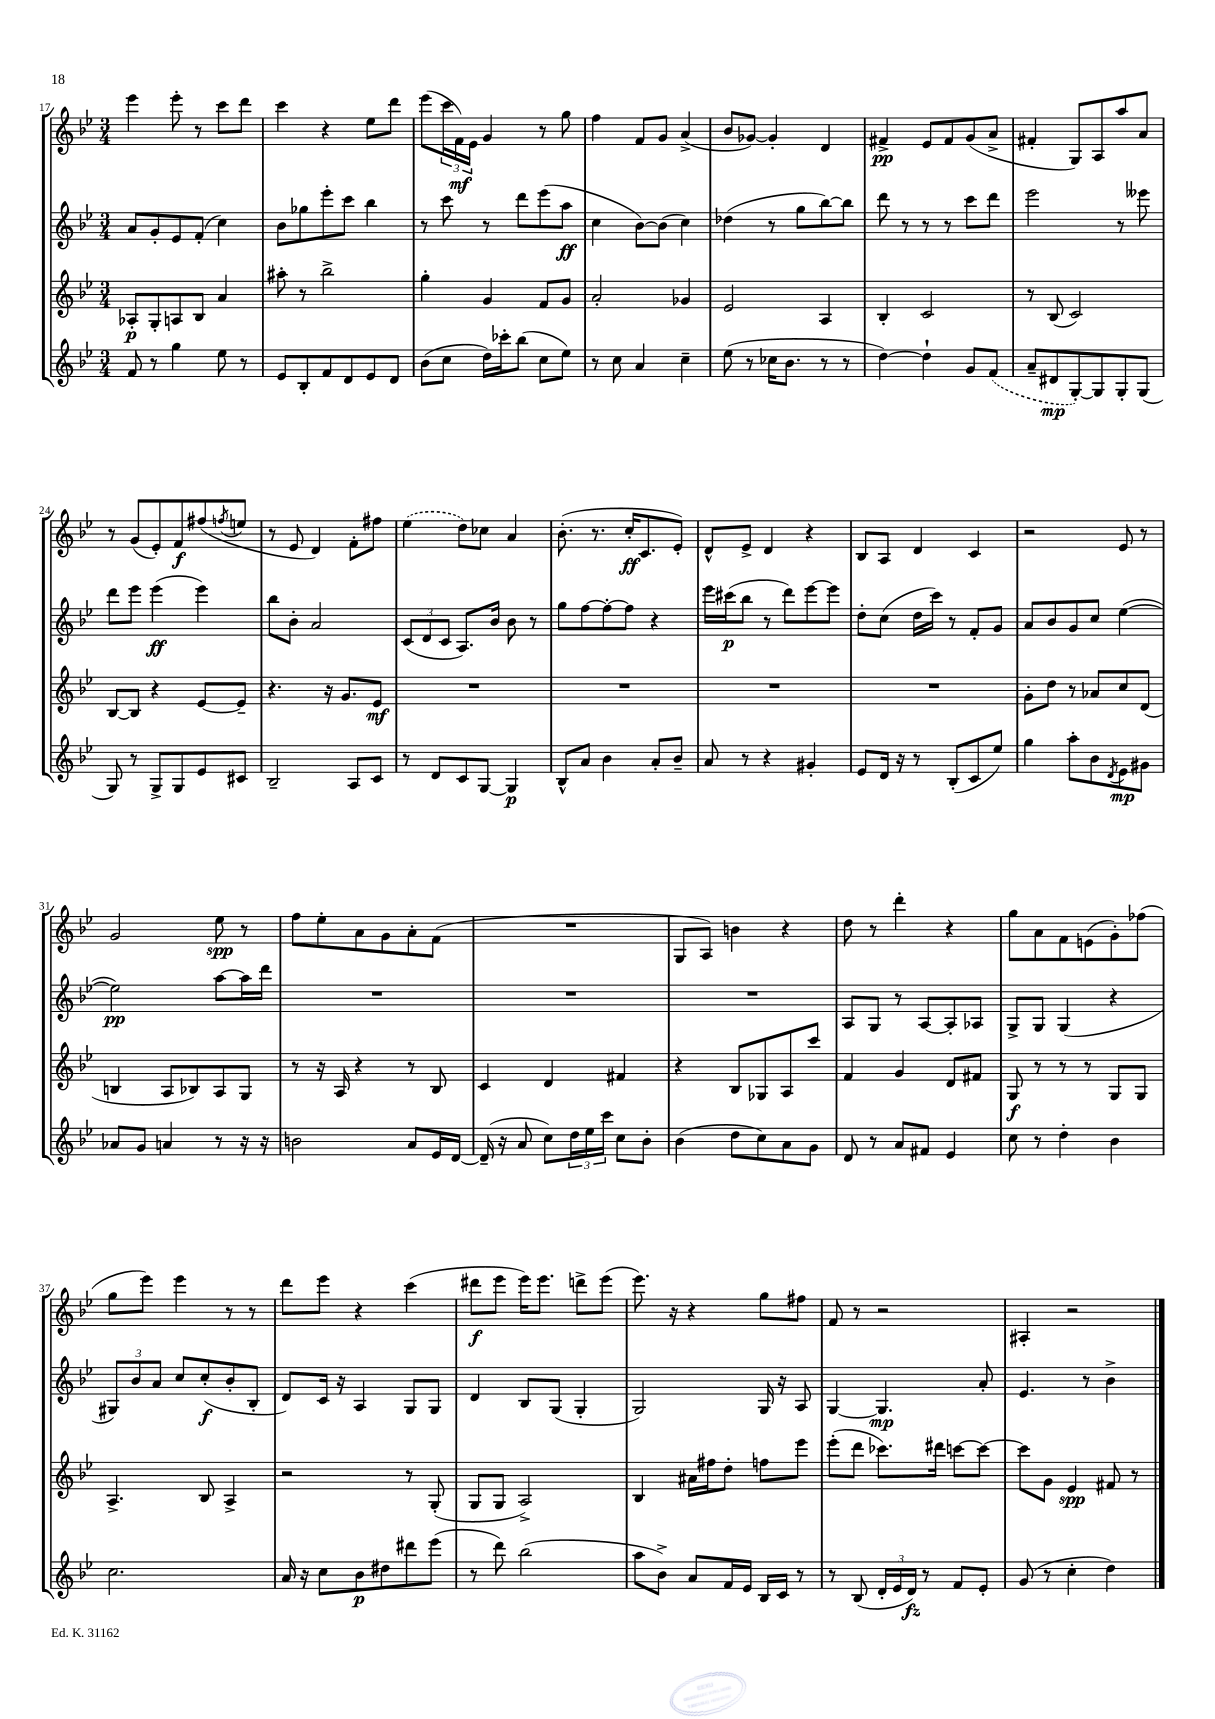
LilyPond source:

<<
\new StaffGroup <<
\new Staff = "s0" {
    \clef treble \key bes \major \numericTimeSignature \time 3/4
    ees'''4 ees'''8-. r8 c'''8 d'''8 |
    c'''4 r4 ees''8 d'''8 |
    ees'''8( \tuplet 3/2 { c'''16 f'16\mf) ees'16 } g'4 r8 g''8 |
    f''4 f'8 g'8 a'4->( |
    bes'8 ges'8~) ges'4-. d'4 |
    fis'4->\pp ees'8 fis'8 g'8( a'8-> |
    fis'4-. g8) a8 a''8 a'8 |
    r8 g'8( ees'8-.) f'8\f fis''8( \acciaccatura { f''8 } e''8 |
    r8 ees'8 d'4) f'8-. fis''8 |
    \once \slurDashed ees''4( d''8) ces''8 a'4 |
    bes'8.-.( r8. c''16-.\ff c'8. ees'8-.) |
    d'8-^ ees'8-> d'4 r4 |
    bes8 a8 d'4 c'4 |
    r2 ees'8 r8 |
    g'2 ees''8\spp r8 |
    f''8 ees''8-. a'8 g'8 a'8-. f'8( |
    R2. |
    g8 a8) b'4 r4 |
    d''8 r8 d'''4-. r4 |
    g''8 a'8 f'8 e'8( g'8-.) fes''8( |
    g''8 ees'''8) ees'''4 r8 r8 |
    d'''8 ees'''8 r4 c'''4( |
    dis'''8\f ees'''8 ees'''16) ees'''8. d'''8-> ees'''8( |
    ees'''8.) r16 r4 g''8 fis''8 |
    f'8 r8 r2 |
    ais4-. r2 \bar "|." |
}
\new Staff = "s1" {
    \clef treble \key bes \major \numericTimeSignature \time 3/4
    a'8 g'8-. ees'8 f'8-.( c''4) |
    bes'8 ges''8 ees'''8-. c'''8 bes''4 |
    r8 c'''8 r8 d'''8 ees'''8( a''8\ff |
    c''4 bes'8~) bes'8( c''4) |
    des''4( r8 g''8 bes''8~) bes''8 |
    d'''8 r8 r8 r8 c'''8 d'''8 |
    ees'''2 r8 eeses'''8 |
    d'''8 ees'''8 ees'''4\ff( ees'''4) |
    bes''8 bes'8-. a'2 |
    \tuplet 3/2 { c'8( d'8 c'8 } a8.) bes'16 bes'8 r8 |
    g''8 f''8~ f''8~-. f''8 r4 |
    ees'''16 cis'''16\p( bes''8 r8 d'''8) ees'''8~ ees'''8 |
    d''8-. c''8( d''16 c'''16) r8 f'8-. g'8 |
    a'8 bes'8 g'8 c''8 ees''4~( |
    ees''2\pp) a''8~ a''16 d'''16 |
    R2. |
    R2. |
    R2. |
    a8 g8 r8 a8~ a8-. aes8 |
    g8-> g8 g4( r4 |
    \tuplet 3/2 { gis8) bes'8 a'8 } c''8 c''8-.\f( bes'8-. bes8-. |
    d'8) c'16 r16 a4 g8 g8 |
    d'4 bes8 g8( g4-. |
    g2) g16 r16 a8 |
    g4~ g4.\mp a'8-. |
    ees'4. r8 bes'4-> \bar "|." |
}
\new Staff = "s2" {
    \clef treble \key bes \major \numericTimeSignature \time 3/4
    aes8-.\p g8-. a8 bes8 a'4 |
    ais''8-. r8 bes''2-> |
    g''4-. g'4 f'8 g'8 |
    a'2-. ges'4 |
    ees'2 a4 |
    bes4-. c'2 |
    r8 bes8( c'2) |
    bes8~ bes8 r4 ees'8~ ees'8-- |
    r4. r16 g'8. ees'8\mf |
    R2. |
    R2. |
    R2. |
    R2. |
    g'8-. d''8 r8 aes'8 c''8 d'8( |
    b4 a8 bes8) a8 g8 |
    r8 r16 a16 r4 r8 bes8 |
    c'4 d'4 fis'4 |
    r4 bes8 ges8 a8 c'''8 |
    f'4 g'4 d'8 fis'8 |
    g8\f r8 r8 r8 g8 g8 |
    a4.-> bes8 a4-> |
    r2 r8 g8-.( |
    g8 g8 a2->) |
    bes4 ais'16 fis''16 d''8-. f''8 ees'''8 |
    ees'''8-.( d'''8 ces'''8.) dis'''16 c'''8~ c'''8~ |
    c'''8 g'8 ees'4\spp fis'8 r8 \bar "|." |
}
\new Staff = "s3" {
    \clef treble \key bes \major \numericTimeSignature \time 3/4
    f'8 r8 g''4 ees''8 r8 |
    ees'8 bes8-. f'8 d'8 ees'8 d'8 |
    bes'8( c''8 d''16) ces'''16-. bes''8( c''8 ees''8) |
    r8 c''8 a'4 c''4-- |
    ees''8( r8 ces''16 bes'8. r8 r8 |
    d''4~) d''4-! g'8 \once \slurDashed f'8( |
    a'8-- dis'8\mp g8~-.) g8 g8-. g8( |
    g8) r8 g8-> g8 ees'8 cis'8 |
    bes2-- a8 c'8 |
    r8 d'8 c'8 g8~ g4\p |
    bes8-^ a'8 bes'4 a'8-. bes'8-- |
    a'8 r8 r4 gis'4-. |
    ees'8 d'16 r16 r8 bes8-.( c'8 ees''8) |
    g''4 a''8-. bes'8 \acciaccatura { d'8 } ees'8\mp gis'8 |
    aes'8 g'8 a'4 r8 r16 r16 |
    b'2 a'8 ees'16 d'16~ |
    d'16--( r16 a'8 c''8) \tuplet 3/2 { d''16 ees''16 c'''16 } c''8 bes'8-. |
    bes'4( d''8 c''8) a'8 g'8 |
    d'8 r8 a'8 fis'8 ees'4 |
    c''8 r8 d''4-. bes'4 |
    c''2. |
    a'16 r16 c''8 bes'8\p dis''8 dis'''8 ees'''8( |
    r8 d'''8) bes''2( |
    a''8 bes'8->) a'8 f'16 ees'16 bes16 c'16 r8 |
    r8 bes8( \tuplet 3/2 { d'16-. ees'16 d'16\fz) } r8 f'8 ees'8-. |
    g'8( r8 c''4-. d''4) \bar "|." |
}
>>
>>
\layout { \context { \Score currentBarNumber = #17 } }
